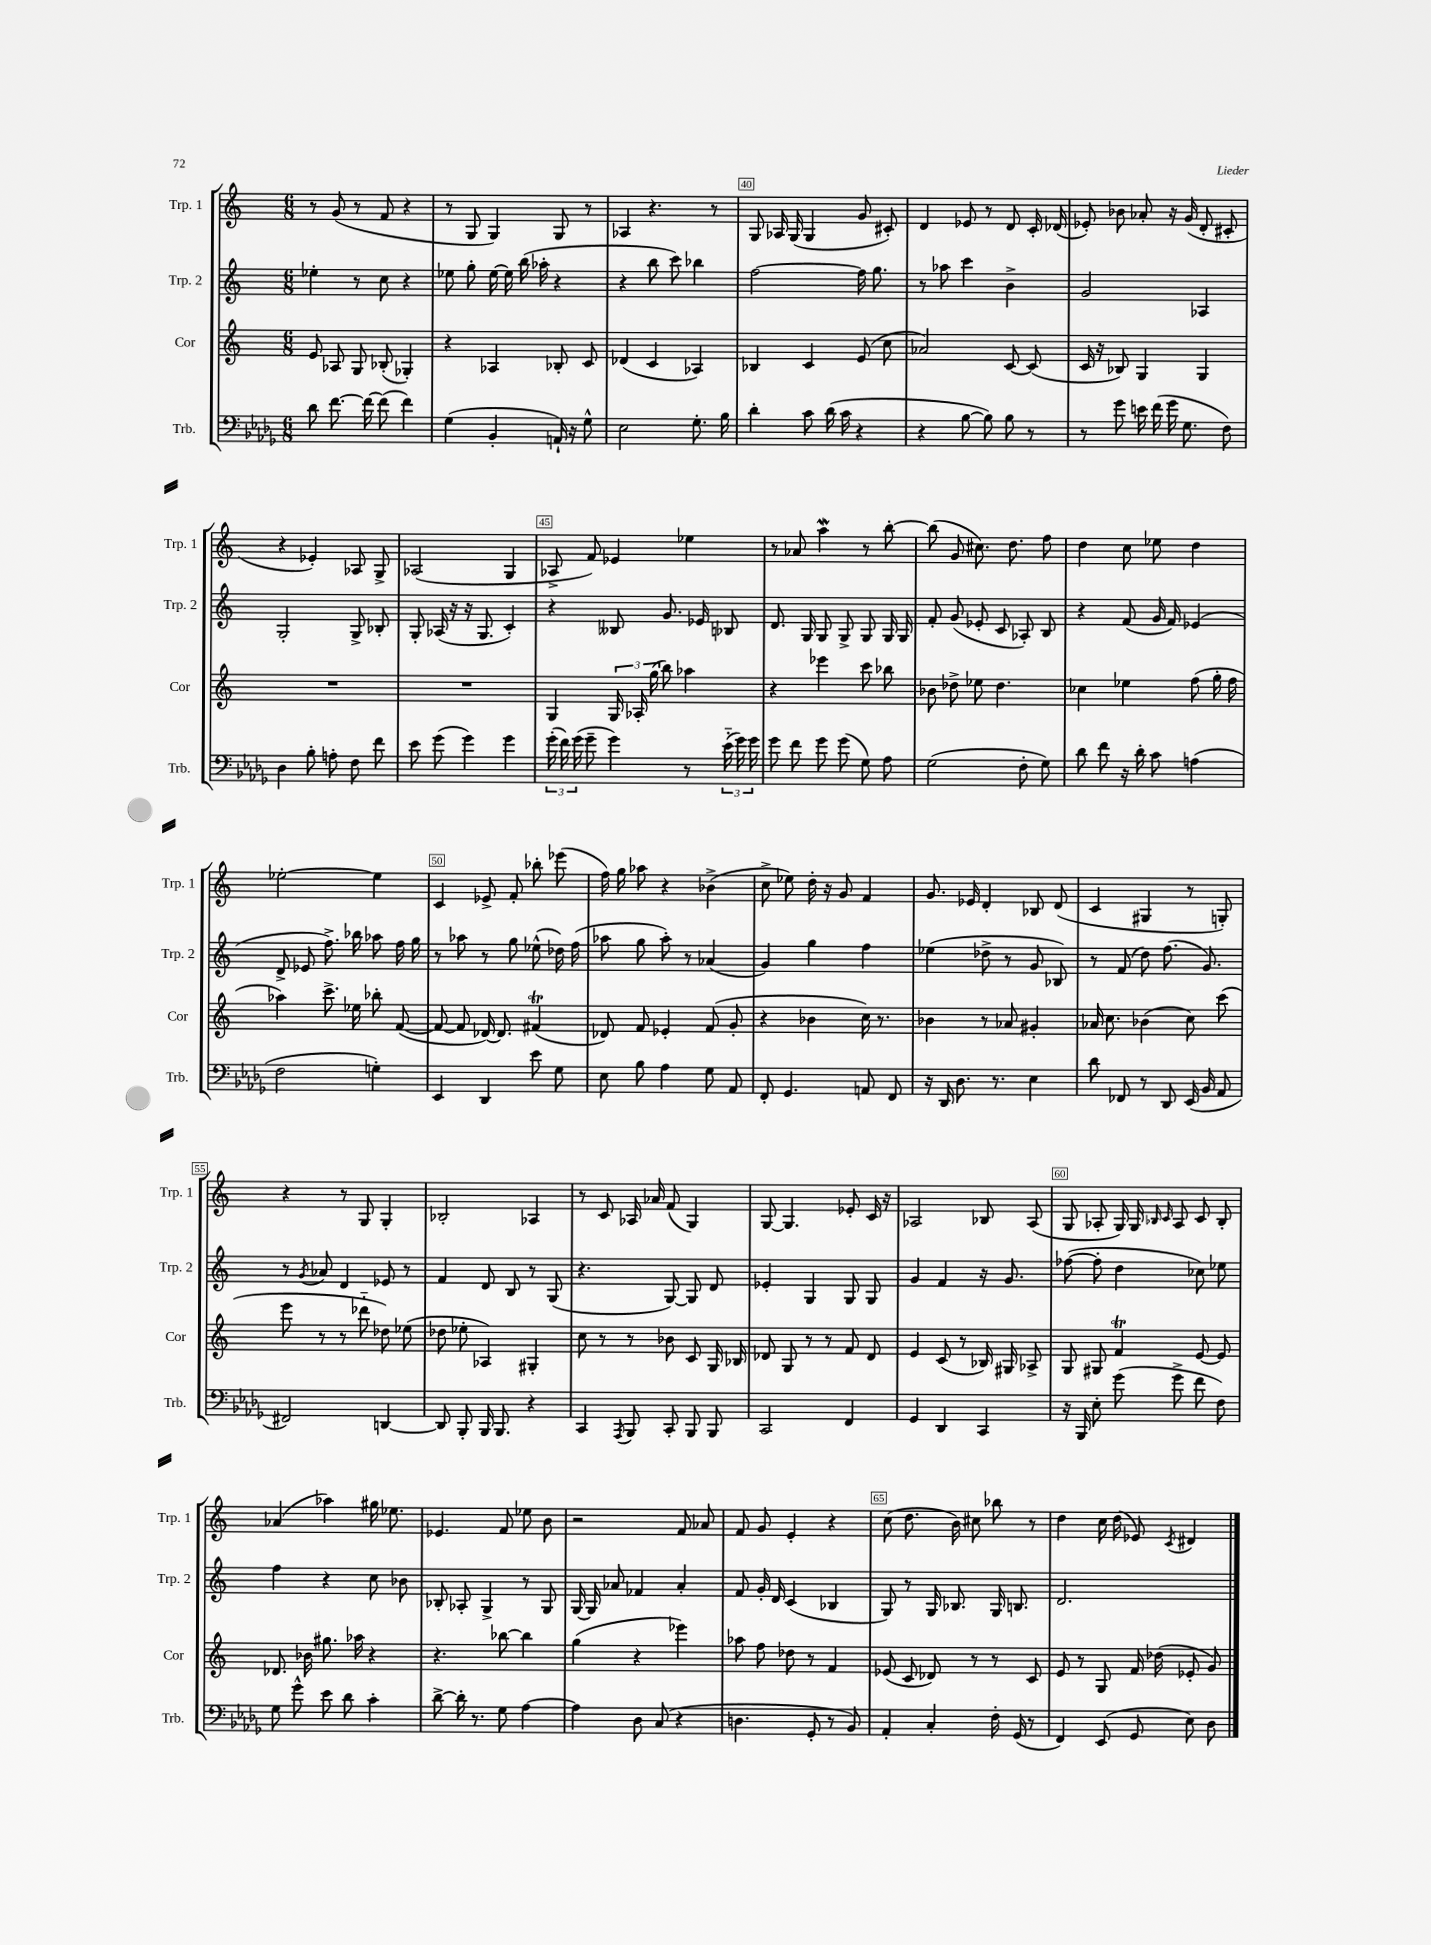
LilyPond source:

<<
\new StaffGroup <<
\new Staff = "s0" \with { instrumentName = "Trp. 1" shortInstrumentName = "Trp. 1" } {
    \clef treble \key c \major \numericTimeSignature \time 6/8
    \autoBeamOff r8 g'8( r8 f'8 r4 |
    r8 g8 g4) g8 r8 |
    aes4 r4. r8 |
    g8 aes16 g16( g4 g'8 cis'8-.) |
    d'4 ees'8 r8 d'8 c'16-. des'16( |
    ees'8-.) bes'8 aes'8-. r16 g'16( d'8-. cis'8-. |
    r4 ees'4-.) aes8 g8-> |
    aes2( g4 |
    aes8-> f'8) ees'4 ees''4 |
    r8 aes'8 a''4\mordent r8 b''8~-. |
    b''8( g'8 cis''8.) d''8. f''8 |
    d''4 c''8 ees''8 d''4 |
    ees''2~-. ees''4 |
    c'4 ees'8-> f'8-. bes''8-. ees'''8( |
    f''16) g''16 aes''8 r4 bes'4->( |
    c''8-> ees''8) d''16-. r16 g'8 f'4 |
    g'8. ees'16 d'4-. bes8 d'8( |
    c'4 gis4 r8 g8-.) |
    r4 r8 g8 g4-. |
    bes2-. aes4 |
    r8 c'8 aes16 aes'16 f'8( g4) |
    g8~ g4. ees'8-. c'16 r16 |
    aes2 bes8 aes8( |
    g8 aes8-. g16) g16 \grace { bes16 c'16 } aes8 c'8 bes8-. |
    aes'4( aes''4) gis''16 ees''8. |
    ees'4. f'8 ees''8 b'8 |
    r2 f'8 aes'8 |
    f'8 g'8 e'4-. r4 |
    c''8( d''8. b'16) cis''8 bes''8 r8 |
    d''4 c''16 d''16( ees'8) \acciaccatura { c'8 } dis'4 \bar "|." |
}
\new Staff = "s1" \with { instrumentName = "Trp. 2" shortInstrumentName = "Trp. 2" } {
    \clef treble \key c \major \numericTimeSignature \time 6/8
    \autoBeamOff ees''4-. r8 c''8 r4 |
    ees''8 g''8-. ees''16~ ees''16 b''16( aes''16-. r4 |
    r4 b''8 c'''8) bes''4 |
    f''2~ f''16 g''8. |
    r8 aes''8 c'''4 b'4-> |
    g'2 aes4 |
    g2-. g8-> bes8-. |
    g8-. aes16( r16 r16 g8. c'4-.) |
    r4 beses8 g'8. ees'16 bes8 |
    d'8. g16 g8 g8-> g8 g16 g16 |
    f'8-. g'8( ees'8-. c'8 aes8-.) b8 |
    r4 f'8( g'16 f'16) ees'4( |
    d'8-> ees'8 f''8.->) bes''16 aes''8 f''16 g''16 |
    r8 aes''8 r8 g''8 ees''8-^( des''16) f''16( |
    aes''8 g''8 aes''8-.) r8 aes'4( |
    g'4) g''4 f''4 |
    ees''4( des''8-> r8 g'8 bes8) |
    r8 f'8( d''8) f''8.( g'8.) |
    r8 \acciaccatura { g'8 } aes'8 d'4 ees'8 r8 |
    f'4 d'8 b8 r8 g8( |
    r4. g8~) g8 d'8 |
    ees'4-. g4 g8 g8 |
    g'4 f'4 r16 g'8. |
    fes''8~( fes''8-. d''4 ces''8) ees''8 |
    f''4 r4 c''8 bes'8 |
    bes8-. aes8-. g4-> r8 g8 |
    g16~ g16 aes'8 fes'4 aes'4-. |
    f'8 g'16-. d'16 c'4( bes4 |
    g8) r8 g16 bes8. g16 b8. |
    d'2. \bar "|." |
}
\new Staff = "s2" \with { instrumentName = "Cor" shortInstrumentName = "Cor" } {
    \clef treble \key c \major \numericTimeSignature \time 6/8
    \autoBeamOff e'8 aes8 g8 bes8-.( ges4-.) |
    r4 aes4 bes8-. c'8 |
    des'4( c'4 aes4) |
    bes4 c'4 e'8( c''8 |
    aes'2) c'8~ c'8( |
    c'16 r16 bes8) g4 g4 |
    R2. |
    R2. |
    g4 \tuplet 3/2 { g16 aes16-. g''16( } b''8) aes''4 |
    r4 ees'''4 c'''8 bes''8 |
    bes'8 des''8-> ees''8 des''4. |
    ces''4 ees''4 f''8( g''16-. f''16 |
    aes''4) c'''8.-> ees''16 bes''8-. f'8~( |
    f'8~ f'8 des'16~) des'8. fis'4\trill( |
    des'8) f'8 ees'4-. f'8( g'8-. |
    r4 bes'4 c''16) r8. |
    bes'4 r8 aes'8 gis'4-. |
    aes'16 c''8. bes'4( c''8) c'''8( |
    e'''8 r8 r8 des'''8-_ des''8) ees''8( |
    des''8 ees''8-. aes4) gis4-. |
    c''8 r8 r8 bes'8 c'8 g16 bes16 |
    des'8 g8 r8 r8 f'8 des'8 |
    e'4 c'8( r8 bes16) gis16 aes8-> |
    g8 gis8 f'4\trill e'8~ e'8 |
    des'8. bes'16 gis''8. aes''16 r4 |
    r4. bes''8~ bes''4 |
    g''4( r4 ees'''4) |
    aes''8 f''8 des''8 r8 f'4 |
    ees'8( c'8 des'8) r8 r8 c'8 |
    e'8 r8 g8 f'16 des''16( ees'8-. g'8) \bar "|." |
}
\new Staff = "s3" \with { instrumentName = "Trb." shortInstrumentName = "Trb." } {
    \clef bass \key des \major \numericTimeSignature \time 6/8
    \autoBeamOff des'8 f'8.~ f'16~ f'8( f'4) |
    ges4( bes,4-. a,16-!) r16 ges8-^ |
    ees2 ges8.-. bes16 |
    des'4-. c'8 des'16( c'16 r4 |
    r4 bes8~ bes8) bes8 r8 |
    r8 ges'8 e'16 f'16( ges'16 ges8. f8) |
    des4 bes8-. a8-. f8 f'8 |
    ees'8 ges'8( ges'4) ges'4 |
    \tuplet 3/2 { ges'16-.( f'16) ges'16( } ges'8-- ges'4) r8 \tuplet 3/2 { ees'16-_( ges'16) ges'16 } |
    ges'8 f'8 ges'8 ges'8( ges8) aes8 |
    ges2( f8-. ges8) |
    des'8 f'8 r16 des'16-. c'8 a4( |
    f2 g4-.) |
    ees,4 des,4 ees'8 ges8 |
    ees8 bes8 aes4 ges8 aes,8 |
    f,8-. ges,4. a,8 f,8 |
    r16 des,16 des8. r8. ees4 |
    des'8 fes,8 r8 des,8 ees,16( bes,16 aes,8 |
    fis,2) d,4~ |
    d,8 bes,,8-. bes,,16 bes,,8. r4 |
    c,4 \acciaccatura { aes,,8 } bes,,8 c,8-. bes,,8 bes,,8 |
    c,2 f,4 |
    ges,4 des,4 c,4 |
    r16 bes,,16 ees8-. ges'8( ges'8-> f'8 f8) |
    ges8 ges'8-^ ees'8 des'8 c'4-. |
    des'8~-> des'16-. r8. ges8 aes4~ |
    aes4 des8 c8( r4 |
    d4. ges,8-. r8 bes,8) |
    aes,4-. c4-. f16-. ges,16( r8 |
    f,4) ees,8( ges,8 ees8) des8 \bar "|." |
}
>>
>>
\layout { \context { \Score currentBarNumber = #37 \override BarNumber.break-visibility = ##(#f #t #t) barNumberVisibility = #(every-nth-bar-number-visible 5) \override BarNumber.stencil = #(make-stencil-boxer 0.1 0.3 ly:text-interface::print) } }
